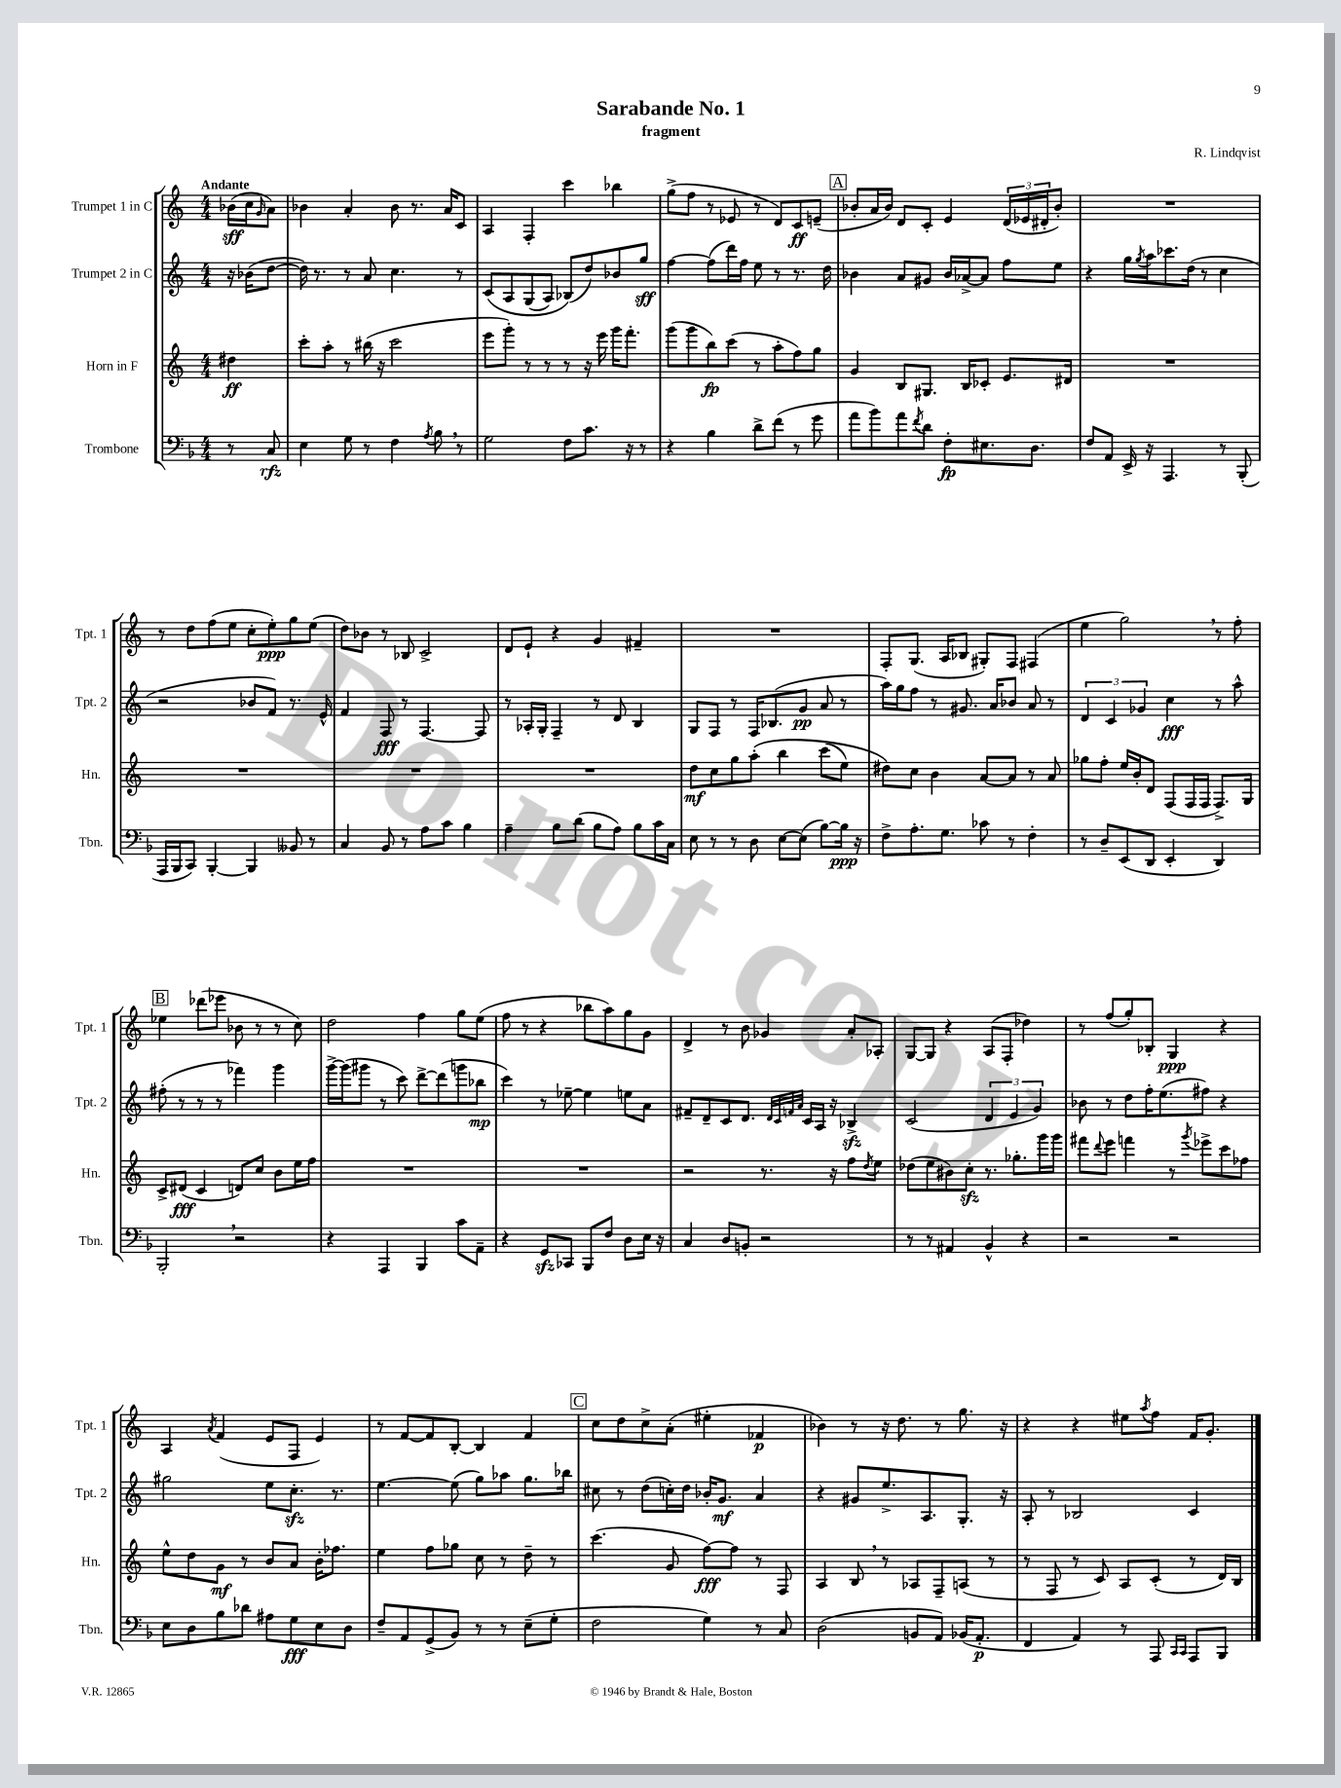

**kern	**kern	**kern	**kern
*staff4	*staff3	*staff2	*staff1
*clefF4	*clefG2	*clefG2	*clefG2
*k[b-]	*k[]	*k[]	*k[]
*M4/4	*M4/4	*M4/4	*M4/4
8r	4dd#	16r	(16b-
.	.	(16b-	16cc
.	.	.	16qqg
8C	.	[8dd	8a)
=	=	=	=
4E	8ccc'	16dd])	4b-
.	.	8.r	.
.	8aa'	.	.
8G	8r	8r	4a'
8r	(16bb#	8a	.
.	16r	.	.
4F	2ccc	4.cc	8b-
.	.	.	8.r
8qA	.	.	.
8B-	.	.	.
.	.	.	16a
8r	.	8r	8c
=	=	=	=
2G	8eee	&(8c	4A
.	8ggg')	8A	.
.	8r	(8G	4F'
.	8r	8A)	.
8F	8r	(8B-&)	4ccc
8.c	16r	8dd)	.
.	16eee	.	.
.	16ggg	8b-	4bb-
16r	8.fff'	.	.
8r	.	8gg	.
=	=	=	=
4r	(8ggg	[4ff	(8gg^
.	8ggg	.	8ff
4B-	8bb)	(8ff]	8r
.	(8ccc	16ddd)	8e-
.	.	16ff	.
8d^	8r	8ee	8r
(8f	8aa'	8r	8d)
8r	8ff)	8.r	8c
8g	8gg	.	(8e~
.	.	16dd	.
=	=	=	=
8a	4g	4b-	8b-'
8b-)	.	.	16a
.	.	.	16b-)
8a	8B	8a	8d
8qf	.	.	.
8d	8.G#	8g#	8c'
8F'	.	16b-	4e
.	16B	[16a-^	.
8.E#	8c-'	8a-]	.
.	8.e	8ff	(24d
.	.	.	24e-
8.D	.	.	.
.	.	.	24d#'
.	.	8ee	8b-')
.	16d#	.	.
=	=	=	=
8F	1r	4r	1r
8AA	.	.	.
16EE^	.	16gg	.
.	.	8qgg	.
16r	.	16aa	.
4.AAA	.	8.ccc-	.
.	.	(16dd	.
.	.	8r	.
8r	.	4cc	.
(8BBB-'	.	.	.
=	=	=	=
16AAA	1r	2r	8r
16BBB-	.	.	.
8CC)	.	.	8dd
[4BBB-'	.	.	(8ff
.	.	.	8ee
4BBB-]	.	8b-	8cc'
.	.	8f)	8ee')
8BB--	.	8.r	8gg
8r	.	.	(8ee
.	.	16e^^	.
=	=	=	=
4C	1r	4f	8dd)
.	.	.	8b-
8BB-	.	8F	8r
8r	.	8r	8B-
8A	.	[4.F	2c^
8c	.	.	.
4B-	.	.	.
.	.	8F]	.
=	=	=	=
4A~	1r	8r	8d
.	.	16A-'	8e`
.	.	16G'	.
8B-	.	4F~	4r
(8d	.	.	.
8B-	.	8r	4g
8A)	.	8d	.
8B-	.	4B	4f#~
16c	.	.	.
16C	.	.	.
=	=	=	=
8E	8dd	8G	1r
8r	8cc	8F	.
8r	8gg	8r	.
8D	&(8aa'	16F	.
.	.	(8.B-	.
[8E	4bb	.	.
(8E]	.	8g	.
[8B-)	(8ccc	8a	.
16B-]	8ee)	8r	.
16r	.	.	.
=	=	=	=
8F^	8dd#&)	16aa)	8F'
.	.	16gg	.
8.A'	8cc	8ff	(8.G
.	4b	8r	.
8.G	.	.	16A
.	.	8.g#	8B-
8c-	[8a	.	8G#')
.	.	16a	.
8r	8a]	8b-	8F
4F'	8r	8a	(4F#
.	8a	8r	.
=	=	=	=
8r	8gg-	6d	4ee
8D~	8ff'	.	.
.	.	6c	.
(8EE	16ee	.	2gg)
.	16b'	.	.
.	.	6g-	.
8DD	8d	.	.
4EE'	(8F	4cc	.
.	16F	.	.
.	16F	.	.
4DD)	8.F^)	8r	8r
.	.	8aa^^	8ff'
.	16G	.	.
=	=	=	=
2BBB-'	8c^	(8ff#'	4ee-
.	(8d#	8r	.
.	4c	8r	(8ddd-
.	.	8r	8eee-
2r	8d)	4fff-)	8b-
.	8cc	.	8r
.	8b	4ggg	8r
.	16ee	.	8cc)
.	16ff	.	.
=	=	=	=
4r	1r	[16ggg^	2dd
.	.	(16ggg]	.
.	.	8ggg#	.
4AAA	.	8r	.
.	.	8ccc)	.
4BBB-	.	[8ddd^	4ff
.	.	(8ddd]	.
8c	.	8ggg	8gg
8AA~	.	8bb-	(8ee
=	=	=	=
4r	1r	4ccc)	8ff
.	.	.	8r
8GG	.	8r	4r
8CC-	.	[8ee-~	.
8BBB-	.	4ee-]	8bb-
8F	.	.	8aa)
8D	.	8ee	8gg
16E	.	8a	8g
16r	.	.	.
=	=	=	=
4C	2r	8f#~	4d^
.	.	8d~	.
8D	.	8c	8r
8BB'	.	8.d	8b
2r	8.r	.	4g-
.	.	32qqd	.
.	.	32qqc	.
.	.	32qqf	.
.	.	32qqa	.
.	.	16c	.
.	.	16A	.
.	16r	16r	.
.	8ff	4B-^	8a'
.	8qdd	.	.
.	8ee	.	8A-'
=	=	=	=
8r	(8dd-	(2c	[8G
8r	8ee	.	8G]
4AA#	8b#)	.	4r
.	8cc'	.	.
4BB-^^	8.r	6d	(8A
.	.	.	8F'
.	.	6e	.
.	8.gg-'	.	.
4r	.	.	4dd-)
.	.	6g)	.
.	16ggg	.	.
.	16ggg	.	.
=	=	=	=
2r	8fff#	8b-	8r
.	8qqddd	.	.
.	8eee	8r	(8ff
.	4fff	8dd	8gg')
.	.	16ff'	8B-'
.	.	(8.ee	.
2r	8r	.	4G
.	8qggg	.	.
.	8eee-^	8ff#)	.
.	8ccc	4r	4r
.	8ff-	.	.
=	=	=	=
8E	8ee^^	2gg#	4A
8D	8dd	.	.
.	.	.	8qa
8B-	8g	.	(4f
8d-	8r	.	.
8A#	8b	8ee	8e
8G	8a	8.cc'	8F
8E	16b'	.	4e)
.	8.ff-	8.r	.
8D	.	.	.
=	=	=	=
8F~	4ee	[4.ee	8r
8AA	.	.	[8f
(8GG^	8ff	.	8f]
8BB-)	8gg-	(8ee]	[8B'
8r	8cc	8gg)	4B]
8r	8r	8aa-	.
(8E~	8dd~	8.gg	4f
8G'	8r	.	.
.	.	16bb-	.
=	=	=	=
2F	(4.ccc	8cc#	8cc
.	.	8r	8dd
.	.	(8dd	8cc^
.	8g	16cc')	(8a'
.	.	16dd	.
4G)	[8ff)	16b-'	4ee#'
.	.	8.g	.
.	8ff]	.	.
8r	8r	4a	4f-
8C	8F	.	.
=	=	=	=
(2D	4A	4r	4b-)
.	8B	8g#	8r
.	8r	8.ee^	16r
.	.	.	8.dd
8BB	8A-	.	.
.	.	8.A	.
8AA)	8F~	.	8r
(16BB-	(8A	8.G'	8.gg
8.AA'	.	.	.
.	8r	.	.
.	.	16r	16r
=	=	=	=
4FF	8r	8A'	4r
.	8F	8r	.
4AA)	8r	2B-	4r
.	8c)	.	.
8r	8A	.	8ee#
.	.	.	8qaa
8AAA	(8c'	.	8ff
16qqCC	.	.	.
16qqCC	.	.	.
8AAA	8r	4c	16f
.	.	.	8.g'
8BBB-	16d)	.	.
.	16B	.	.
==	==	==	==
*-	*-	*-	*-
